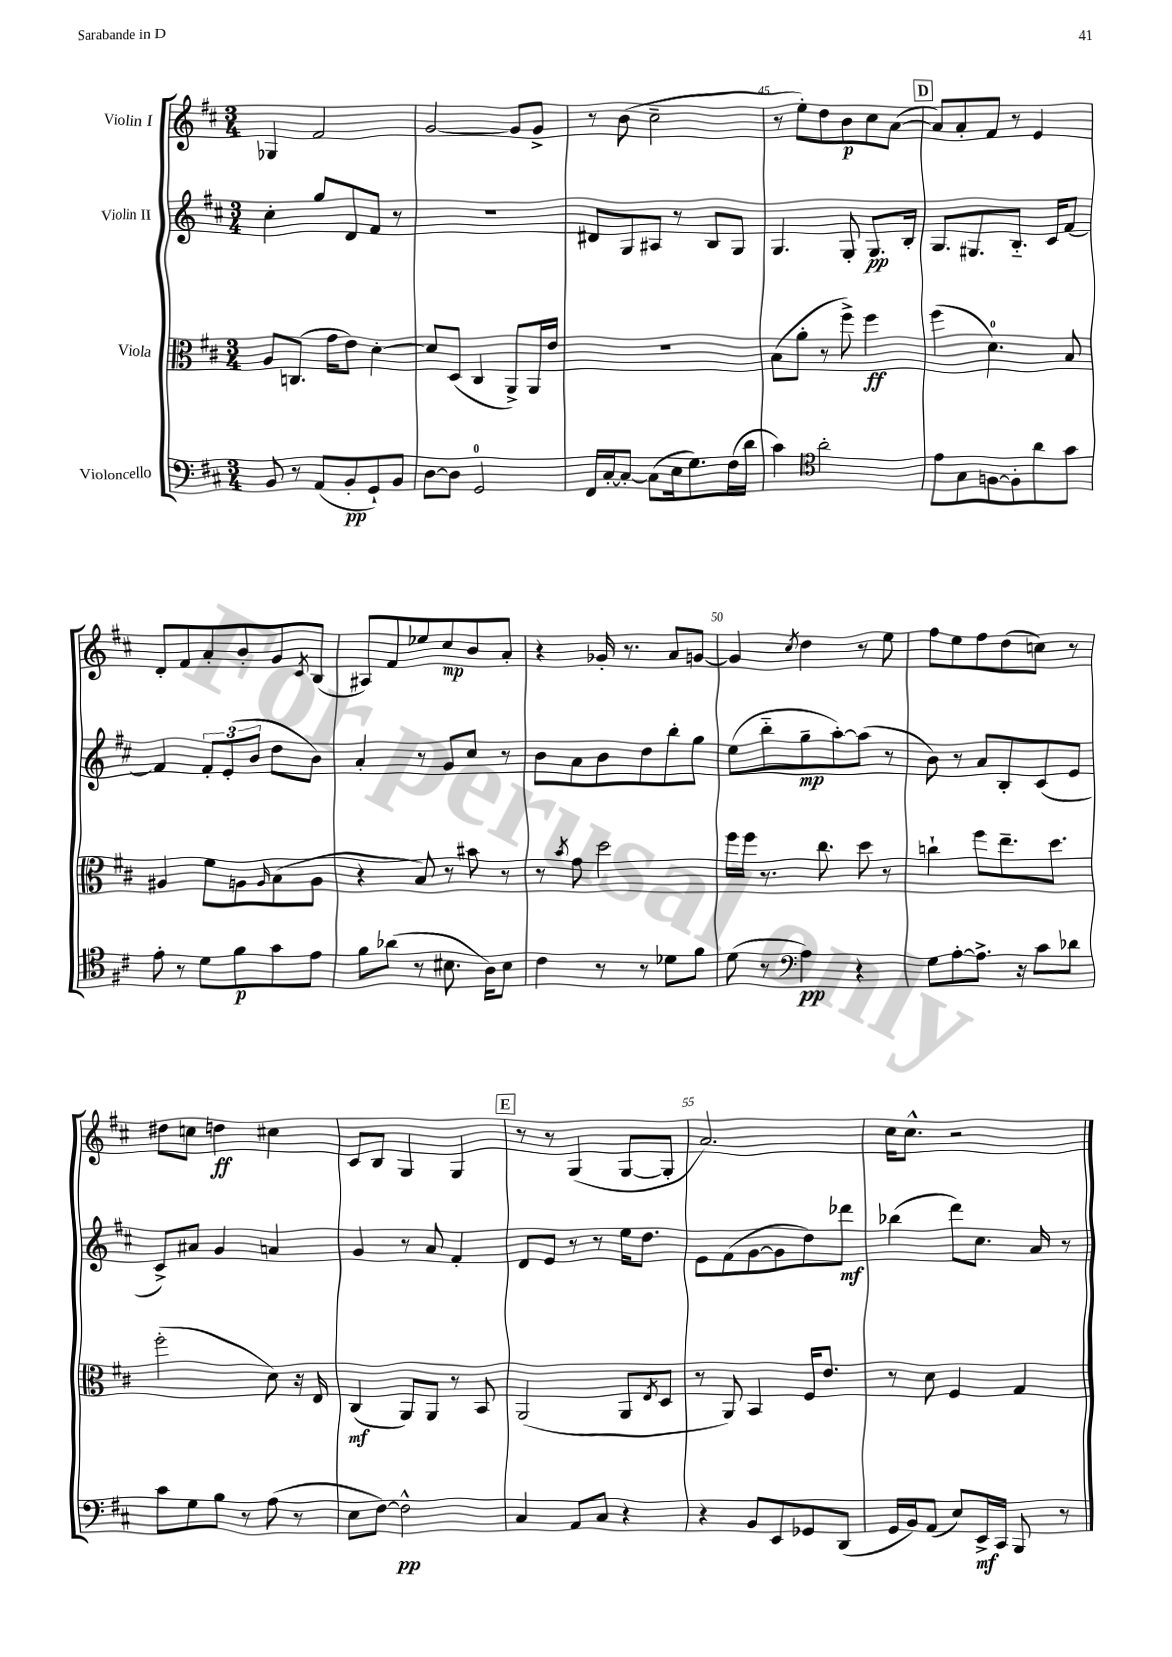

**kern	**dynam	**kern	**dynam	**kern	**dynam	**kern	**dynam
*part4	*part4	*part3	*part3	*part2	*part2	*part1	*part1
*staff4	*staff4	*staff3	*staff3	*staff2	*staff2	*staff1	*staff1
*I"Violoncello	*	*I"Viola	*	*I"Violin II	*	*I"Violin I	*
*clefF4	*	*clefC3	*	*clefG2	*	*clefG2	*
*k[f#c#]	*	*k[f#c#]	*	*k[f#c#]	*	*k[f#c#]	*
*M3/4	*	*M3/4	*	*M3/4	*	*M3/4	*
=42	=42	=42	=42	=42	=42	=42	=42
8BB/	.	8A/L	.	4cc#'\	.	4G-X/	.
8r	.	(8.Cn/J	.	.	.	.	.
(8AA/L	.	.	.	8gg/L	.	2f#/	.
.	.	16g\KL	.	.	.	.	.
8BB'/	pp	8e\J)	.	8d/	.	.	.
8GG`/)	.	[4d'\	.	8f#/J	.	.	.
8BB/J	.	.	.	8r	.	.	.
=43	=43	=43	=43	=43	=43	=43	=43
[8D\L	.	8d/L]	.	2.r	.	[2g/	.
8D\J]	.	(8D/J	.	.	.	.	.
2GG/	.	4C#/	.	.	.	.	.
.	.	8AA^/L)	.	.	.	8g/L]	.
.	.	16AA/L	.	.	.	8g^/J	.
.	.	16e/JJ	.	.	.	.	.
=44	=44	=44	=44	=44	=44	=44	=44
16FF#/LL	.	2.r	.	8d#X/L	.	8r	.
[16C#'/J	.	.	.	.	.	.	.
8C#'/J_	.	.	.	8G/	.	(8b\	.
(8C#\L]	.	.	.	8A#X/J	.	2cc#~\	.
16E\k	.	.	.	8r	.	.	.
8.G\)	.	.	.	.	.	.	.
.	.	.	.	8B/L	.	.	.
(16F#\L	.	.	.	8G/J	.	.	.
16d\JJ	.	.	.	.	.	.	.
=45	=45	=45	=45	=45	=45	=45	=45
4c#\)	.	(8B\L	.	4.G/	.	8r	.
.	.	8a'\J	.	.	.	8ee'\L)	.
*clefC4	*	*	*	*	*	*	*
2a'\	.	8r	.	.	.	8dd\	.
.	.	8ff#^\)	.	8G'/	.	8b\	p
.	.	4ff#\	ff	8.G/L	pp	8cc#\	.
.	.	.	.	.	.	([8a\J	.
.	.	.	.	16B'/Jk	.	.	.
!!LO:REH:place=s1:t=D
=46	=46	=46	=46	=46	=46	=46	=46
8e\L	.	(4ff#\	.	8.G/L	.	8a/L])	.
8G\	.	.	.	.	.	8a'/	.
.	.	.	.	8.G#X/	.	.	.
[8Fn\	.	4.d\)	.	.	.	8f#/J	.
8F'\]	.	.	.	8.B/J	.	8r	.
8a\	.	.	.	.	.	4e/	.
.	.	.	.	16c#/KL	.	.	.
8g\J	.	8B/	.	[8f#/J	.	.	.
!!LO:LB:g=z
=47	=47	=47	=47	=47	=47	=47	=47
8e'\	.	4A#X/	.	4f#/]	.	8d'/L	.
8r	.	.	.	.	.	8f#/	.
8d\L	.	8f#\L	.	12f#'/L	.	8a'/	.
.	.	.	.	(12e'/	.	.	.
8f#\	p	8An\	.	.	.	8b'/	.
.	.	.	.	12b/J	.	.	.
.	.	16qqA/	.	.	.	.	.
8g\	.	(8B\	.	8dd\L	.	8g/	.
.	.	.	.	.	.	8qc#/	.
8e\J	.	8A\J	.	8b\J)	.	(8B/J	.
=48	=48	=48	=48	=48	=48	=48	=48
8f#\L	.	4r	.	4a'/	.	8A#X/L)	.
(8a-X\J	.	.	.	.	.	8f#/	.
8r	.	8B/)	.	8r	.	8ee-X/	.
8.B#X\	.	8r	.	8g/L	.	8cc#/	mp
.	.	8b#X\	.	8cc#/J	.	8b/	.
16A\KL)	.	.	.	.	.	.	.
8B#\J	.	8r	.	8r	.	8a'/J	.
=49	=49	=49	=49	=49	=49	=49	=49
4c#\	.	8r	.	8b\L	.	4r	.
.	.	8qb/	.	.	.	.	.
.	.	8g\	.	8a\	.	.	.
8r	.	2dd\	.	8b\	.	16g-X'/	.
.	.	.	.	.	.	8.r	.
8r	.	.	.	8dd\	.	.	.
8d-X\L	.	.	.	8bb'\	.	8a/L	.
8f#\J	.	.	.	8gg\J	.	[8gn/J	.
=50	=50	=50	=50	=50	=50	=50	=50
(8d\	.	16ff#\LL	.	(8ee\L	.	4g/]	.
.	.	16ff#\JJ	.	.	.	.	.
8r	.	8.r	.	8bb\	.	.	.
*clefF4	*	*	*	*	*	*	*
.	.	.	.	.	.	8qcc#/	.
4A\)	pp	.	.	8gg~\	mp	4dd\	.
.	.	8.cc#\	.	.	.	.	.
.	.	.	.	[8aa'\)	.	.	.
4r	.	8dd\	.	(8aa\J]	.	8r	.
.	.	8r	.	8r	.	8ee\	.
=51	=51	=51	=51	=51	=51	=51	=51
8G\L	.	4ccn`\	.	8b\)	.	8ff#\L	.
[8A'\	.	.	.	8r	.	8ee\	.
8.A^\J]	.	8ff#\L	.	8a/L	.	8ff#\	.
.	.	8.ee~\	.	8B'/	.	(8dd\	.
16r	.	.	.	.	.	.	.
8c#\L	.	.	.	(8c#/	.	8ccn\J)	.
.	.	8.dd\J	.	.	.	.	.
8d-X\J	.	.	.	8e/J	.	8r	.
!!LO:LB:g=z
=52	=52	=52	=52	=52	=52	=52	=52
8c#\L	.	(2ff#'\	.	8c#^/L)	.	8dd#X\L	.
8G\	.	.	.	8a#X/J	.	8ccn\J	.
8B\J	.	.	.	4g/	.	4ddn\	ff
8r	.	.	.	.	.	.	.
(8A\	.	8d\)	.	4an/	.	4cc#X\	.
8r	.	16r	.	.	.	.	.
.	.	16E/	.	.	.	.	.
=53	=53	=53	=53	=53	=53	=53	=53
8E\L	.	(4C#/	mf	4g/	.	8c#/L	.
[8F#\J)	.	.	.	.	.	8B/J	.
2F#^^\]	pp	8AA/L)	.	8r	.	4G/	.
.	.	8AA/J	.	8a/	.	.	.
.	.	8r	.	4f#'/	.	4G/	.
.	.	8BB/	.	.	.	.	.
!!LO:REH:place=s1:t=E
=54	=54	=54	=54	=54	=54	=54	=54
4C#/	.	(2AA/	.	8d/L	.	8r	.
.	.	.	.	8e/J	.	8r	.
8AA/L	.	.	.	8r	.	(4G/	.
8C#/J	.	.	.	8r	.	.	.
4r	.	8AA/L	.	16ee\KL	.	[8G/L	.
.	.	.	.	8.dd\J	.	.	.
.	.	8qE/	.	.	.	.	.
.	.	8D/J	.	.	.	8G'/J]	.
=55	=55	=55	=55	=55	=55	=55	=55
4r	.	8r	.	8e\L	.	2.a/)	.
.	.	8AA/)	.	(8f#\	.	.	.
8BB/L	.	4BB/	.	[8g\	.	.	.
8EE/	.	.	.	8g\]	.	.	.
8GG-X/	.	16F#/KL	.	8dd\)	.	.	.
.	.	8.e/J	.	.	.	.	.
(8DD/J	.	.	.	8ddd-X\J	mf	.	.
=56	=56	=56	=56	=56	=56	=56	=56
16GG/LL	.	8r	.	(4bb-X\	.	16cc#\KL	.
16BB/J)	.	.	.	.	.	8.cc#^^\J	.
(8AA/J	.	8d\	.	.	.	.	.
8E/L)	.	4F#/	.	8ddd\L)	.	2r	.
16EE^/L	mf	.	.	8.cc#\J	.	.	.
16CC#/JJ	.	.	.	.	.	.	.
8BBB/	.	4G/	.	.	.	.	.
.	.	.	.	16a/	.	.	.
8r	.	.	.	8r	.	.	.
==	==	==	==	==	==	==	==
*-	*-	*-	*-	*-	*-	*-	*-
